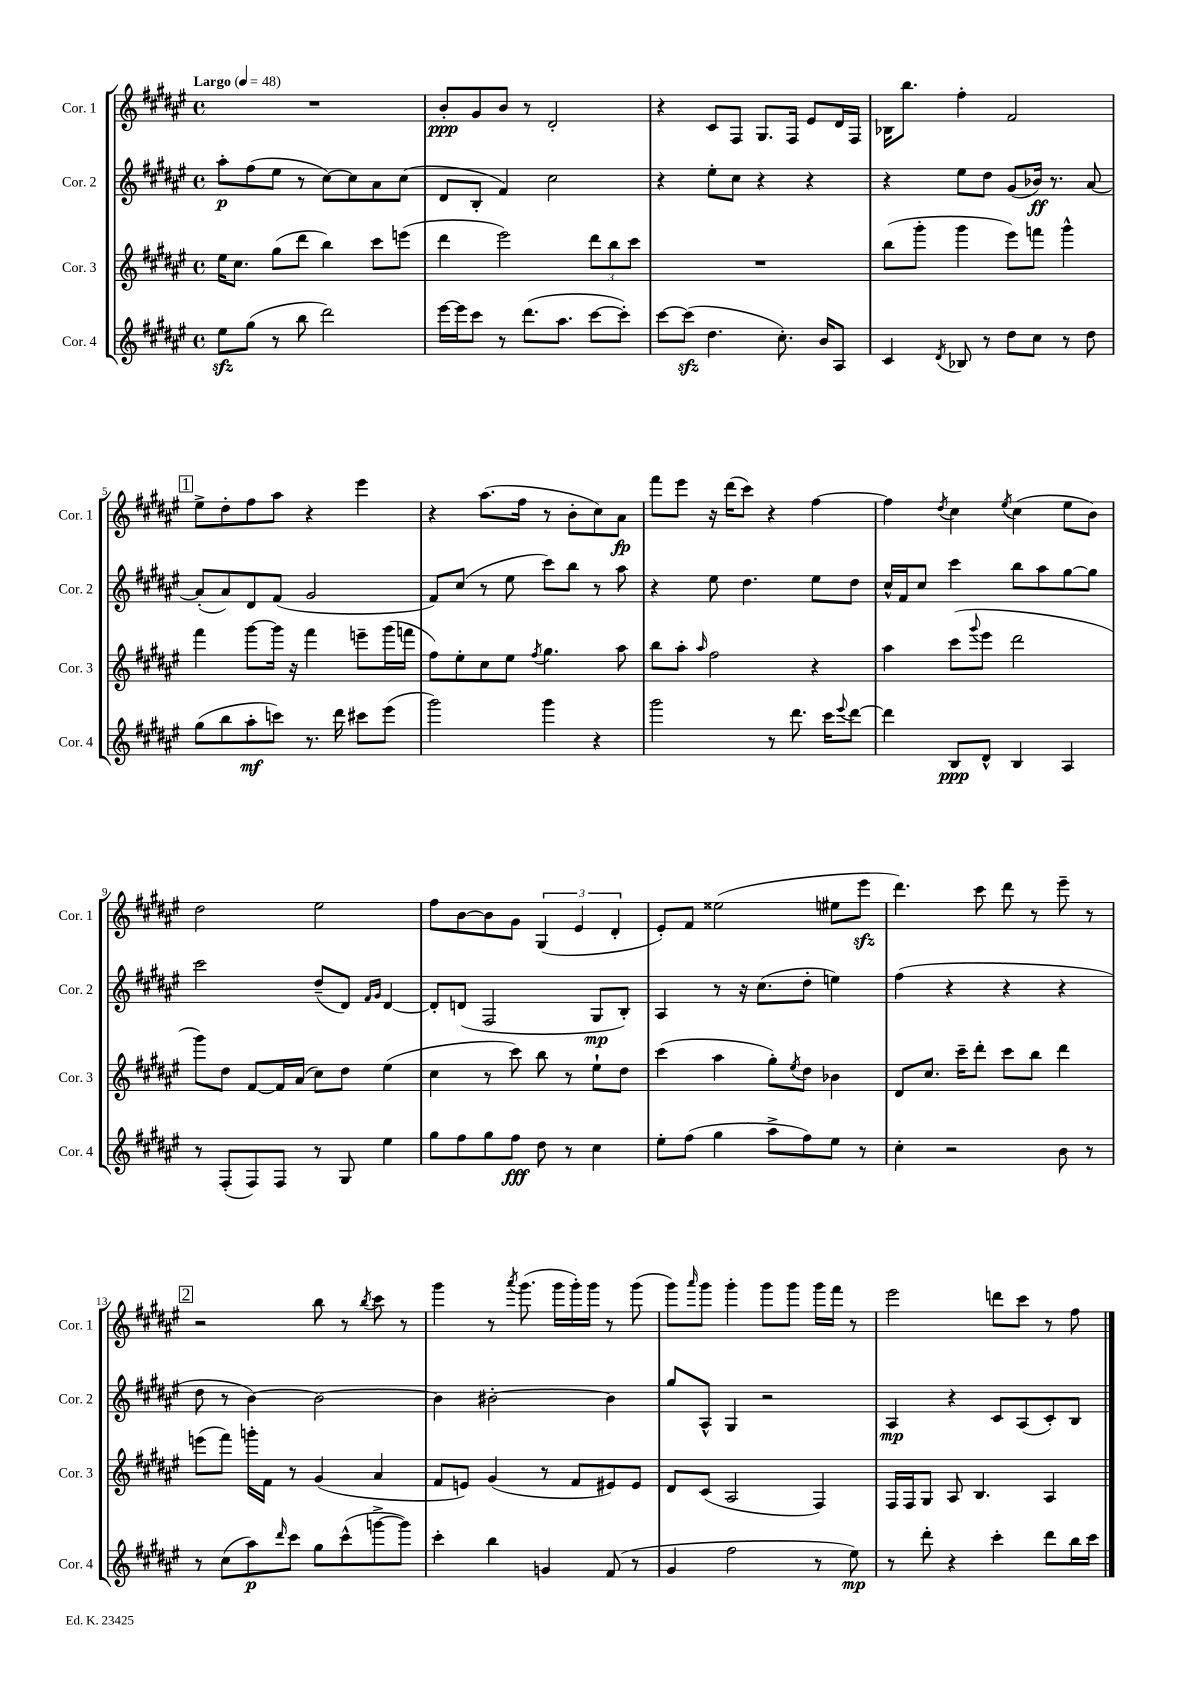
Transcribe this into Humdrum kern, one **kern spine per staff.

**kern	**kern	**kern	**kern
*staff4	*staff3	*staff2	*staff1
*clefG2	*clefG2	*clefG2	*clefG2
*k[f#c#g#d#a#e#]	*k[f#c#g#d#a#e#]	*k[f#c#g#d#a#e#]	*k[f#c#g#d#a#e#]
*M4/4	*M4/4	*M4/4	*M4/4
*met(c)	*met(c)	*met(c)	*met(c)
*MM48	*MM48	*MM48	*MM48
8ee#\L	16ee#\LK	8aa#'\L	1r
.	8.cc#\J	.	.
(8gg#\J	.	(8ff#\	.
8r	(8gg#\L	8ee#\J	.
8bb\	8ddd#\J	8r	.
2ddd#\)	4bb\)	[8cc#\L)	.
.	.	8cc#\]	.
.	8ccc#\L	8a#\	.
.	(8eee\J	(8cc#\J	.
=	=	=	=
[16eee#\LL	4ddd#\	8d#/L	8b'/L
16eee#\]J	.	.	.
8ccc#\J	.	8B'/J	8g#/
8r	2eee#\)	4f#/)	8b/J
(8.ddd#\L	.	.	8r
.	.	2cc#\	2d#'/
8.aa#\J	.	.	.
[8ccc#\L	12ddd#\L	.	.
.	12bb\	.	.
8ccc#'\]J)	.	.	.
.	12ccc#\J	.	.
=	=	=	=
[8ccc#\L	1r	4r	4r
(8ccc#\]J	.	.	.
4.dd#\	.	8ee#'\L	8c#/L
.	.	8cc#\J	8F#/J
.	.	4r	8.G#/L
8.cc#'\)	.	.	.
.	.	.	16F#/Jk
.	.	4r	8e#/L
16b/LK	.	.	.
8A#/J	.	.	16d#/L
.	.	.	16F#/JJ
=	=	=	=
4c#/	(8bb\L	4r	16B-\LK
.	.	.	8.bb\J
.	8ggg#'\J	.	.
8qd#/	.	.	.
8B-/	4ggg#\	8ee#\L	4ff#'\
8r	.	8dd#\J	.
8dd#\L	8eee#\L)	(8g#/L	2f#/
8cc#\J	8fff\J	16b-/Jk)	.
.	.	8.r	.
8r	4ggg#^^\	.	.
8dd#\	.	[8a#/	.
=	=	=	=
(8gg#\L	4fff#\	(8a#'/]L	8ee#^\L
8bb\	.	8a#/)	8dd#'\
8aa#'\	[8ggg#\L	8d#/	8ff#\
8ccc\J)	16ggg#\]Jk	(8f#/J	8aa#\J
.	16r	.	.
8.r	4fff#\	2g#/	4r
16ddd#\	.	.	.
8ccc#\L	8eee~\L	.	4eee#\
(8eee#\J	(16ggg#\L	.	.
.	16fff\JJ	.	.
=	=	=	=
2ggg#\)	8ff#\L)	8f#/L)	4r
.	8ee#'\	(8cc#/J	.
.	8cc#\	8r	(8.aa#\L
.	8ee#\J	8ee#\	.
.	.	.	16ff#\Jk
.	8qff#/	.	.
4ggg#\	4.gg#\	8ccc#\L)	8r
.	.	8bb\J	8b'\L
4r	.	8r	8cc#\)
.	8aa#\	8aa#\	8a#\J
=	=	=	=
2ggg#\	8bb\L	4r	8fff#\L
.	8aa#'\J	.	8eee#\J
.	16qqaa#/	.	.
.	2ff#\	8ee#\	16r
.	.	.	(16ddd#\LK
.	.	4.dd#\	8ccc#\J)
8r	.	.	4r
8.ddd#\	.	.	.
.	4r	8ee#\L	[4ff#\
16ccc#\LK	.	.	.
8qqeee#/	.	.	.
[8ddd#\J	.	8dd#\J	.
=	=	=	=
4ddd#\]	4aa#\	16cc#^^/LL	4ff#\]
.	.	16f#/J	.
.	.	8cc#/J	.
.	.	.	8qdd#/
8B/L	(8ccc#\L	4ccc#\	4cc#\
.	8qqggg#/	.	.
8d#^^/J	8eee#\J	.	.
.	.	.	8qee#/
4B/	2ddd#\	8bb\L	(4cc#\
.	.	8aa#\	.
4A#/	.	[8gg#\	8ee#\L
.	.	8gg#\]J	8b\J)
=	=	=	=
8r	8ggg#\L)	2ccc#\	2dd#\
(8F#'/L	8dd#\J	.	.
8F#/)	[8f#/L	.	.
8F#/J	16f#/]L	.	.
.	(16a#/JJ	.	.
8r	8cc#\L)	(8dd#~/L	2ee#\
8G#/	8dd#\J	8d#/J)	.
.	.	16qqf#/LL	.
.	.	16qqg#/JJ	.
4ee#\	(4ee#\	[4d#/	.
=	=	=	=
8gg#\L	4cc#\	8d#'/]L	8ff#\L
8ff#\	.	(8d/J	[8b\
8gg#\	8r	2F#/	8b\]
8ff#\J	8ccc#\)	.	8g#\J
8dd#\	8bb\	.	(6G#/
8r	8r	.	.
.	.	.	6e#/
4cc#\	8ee#`\L	8G#/L	.
.	.	.	6d#'/
.	8dd#\J	8B'/J)	.
=	=	=	=
8ee#'\L	(4ccc#\	4A#/	8e#'/L)
(8ff#\J	.	.	8f#/J
4gg#\	4aa#\	8r	(2ee##\
.	.	16r	.
.	.	(8.cc#\L	.
8aa#^\L	8gg#'\L)	.	.
.	8qee#/	.	.
8ff#\)	8dd#\J	8dd#'\J	.
8ee#\J	4b-\	4ee\)	8ee#\L
8r	.	.	8eee#\J
=	=	=	=
4cc#'\	8d#/L	(4ff#\	4.ddd#\)
.	8.cc#/J	.	.
2r	.	4r	.
.	16ccc#~\LK	.	.
.	8ddd#'\J	.	8ccc#\
.	8ccc#\L	4r	8ddd#\
.	8bb\J	.	8r
8b\	4ddd#\	4r	8eee#~\
8r	.	.	8r
=	=	=	=
8r	(8eee\L	8dd#\	2r
(8cc#\L	8fff#\J)	8r	.
8aa#\)	16ggg'\LL	[4b\)	.
.	16f#\JJ	.	.
16qqddd#/	.	.	.
8ccc#\J	8r	.	.
8gg#\L	(4g#/	2b\_	8bb\
(8ccc#^^\	.	.	8r
.	.	.	8qbb/
[8ggg^\	4a#/	.	8ccc#\
8ggg\]J)	.	.	8r
=	=	=	=
4ccc#'\	8f#/L	4b\]	4ggg#\
.	8e/J)	.	.
4bb\	(4g#/	[2b#'\	8r
.	.	.	8qaaa#/
.	.	.	(8.ggg#\
4g/	8r	.	.
.	.	.	16ggg#\LL
.	8f#/L	.	16ggg#'\)
.	.	.	16ggg#\JJ
(8f#/	8e#/)	4b#\]	8r
8r	8e#/J	.	(8ggg#\
=	=	=	=
4g#/	8d#/L	8gg#/L	8ggg#\L)
.	.	.	16qqaaa#/
.	(8c#/J	8A#^^/J	8ggg#\J
2ff#\	2A#/	4G#/	4ggg#'\
.	.	2r	8ggg#\L
.	.	.	8ggg#\J
8r	4F#/)	.	16ggg#\LL
.	.	.	16fff#\JJ
8ee#\)	.	.	8r
=	=	=	=
8r	16F#/LL	4A#/	2eee#\
.	16F#/J	.	.
8ddd#'\	8G#/J	.	.
4r	8A#/	4r	.
.	4.B/	.	.
4ccc#'\	.	8c#/L	8ddd\L
.	.	(8A#/	8ccc#\J
8ddd#\L	4A#/	8c#'/)	8r
16bb\L	.	8B/J	8ff#\
16ccc#\JJ	.	.	.
==	==	==	==
*-	*-	*-	*-
